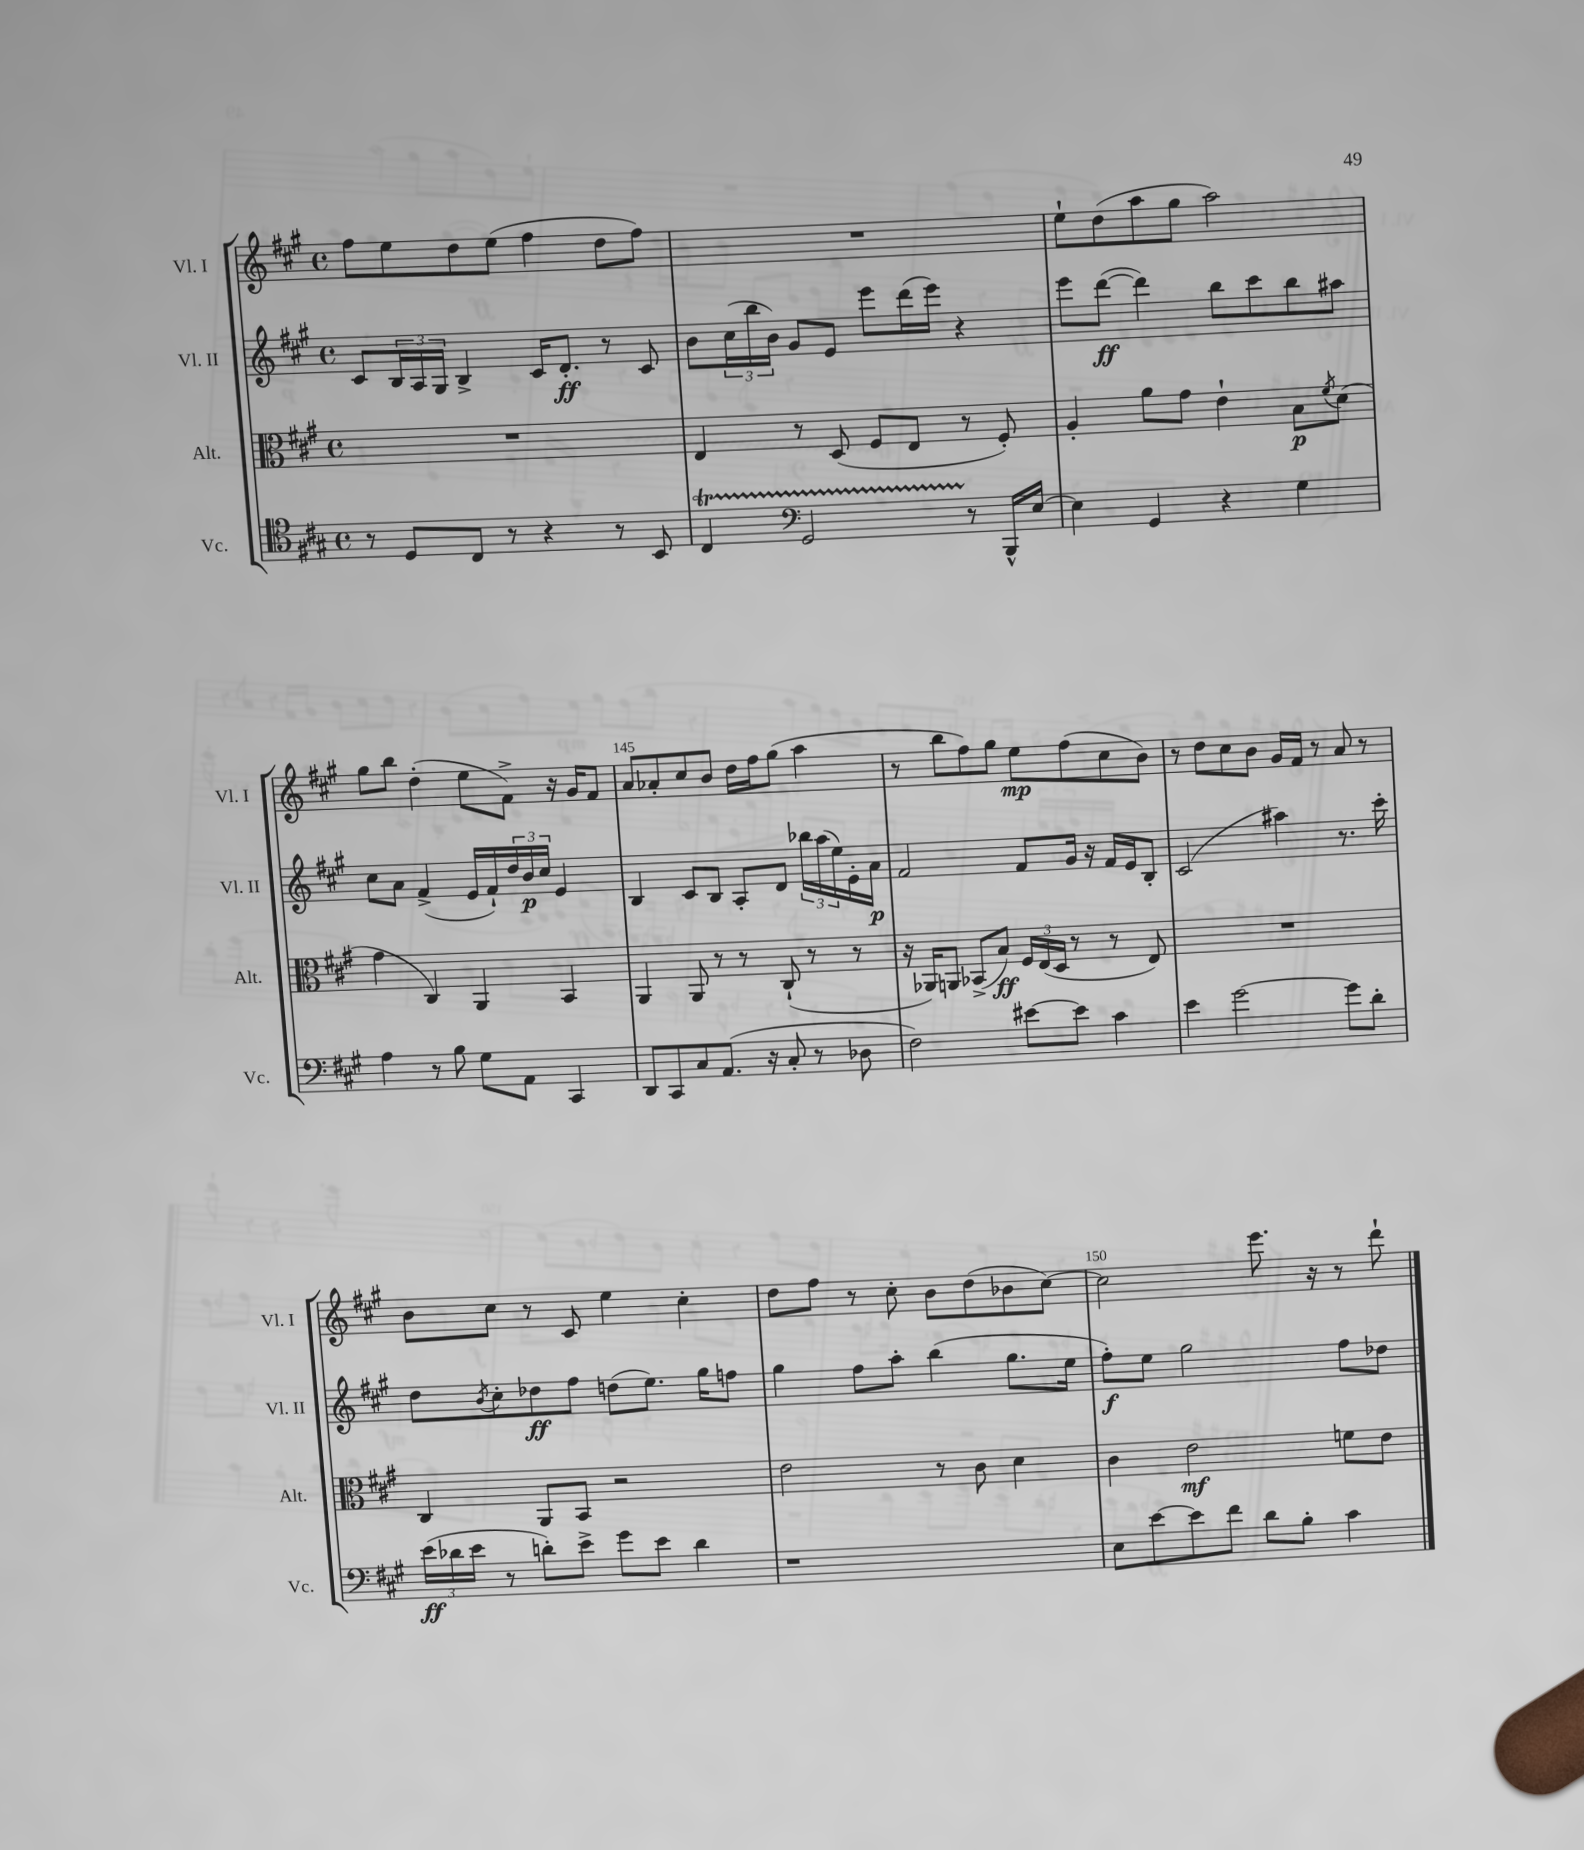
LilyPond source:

<<
\new StaffGroup <<
\new Staff = "s0" \with { instrumentName = "Vl. I" shortInstrumentName = "Vl. I" } {
    \clef treble \key a \major \defaultTimeSignature \time 4/4
    fis''8 e''8 d''8 e''8( fis''4 d''8 fis''8) |
    R1 |
    e''8-! d''8( a''8 gis''8 a''2) |
    gis''8 b''8 d''4-.( e''8 fis'8->) r16 gis'16 fis'8 |
    a'8 aes'8-. cis''8 b'8 d''16 fis''16 gis''8( a''4 |
    r8 b''8 fis''8) gis''8 e''8\mp fis''8( cis''8 b'8) |
    r8 d''8 cis''8 b'8 gis'16 fis'16 r8 a'8 r8 |
    b'8 cis''8 r8 cis'8 e''4 cis''4-. |
    d''8 fis''8 r8 cis''8-. b'8 d''8( bes'8 cis''8~) |
    cis''2 e'''8. r16 r8 d'''8-! \bar "|." |
}
\new Staff = "s1" \with { instrumentName = "Vl. II" shortInstrumentName = "Vl. II" } {
    \clef treble \key a \major \defaultTimeSignature \time 4/4
    cis'8 \tuplet 3/2 { b16 a16 gis16 } b4-> cis'16 d'8.-.\ff r8 cis'8 |
    b'8 \tuplet 3/2 { cis''16( b''16 b'16) } gis'8 e'8 e'''8 d'''16( e'''16) r4 |
    e'''8 d'''8~\ff( d'''4) b''8 cis'''8 b''8 ais''8 |
    cis''8 a'8 fis'4->( e'16 fis'16-!) \tuplet 3/2 { d''16 b'16\p cis''16 } e'4 |
    b4 cis'8 b8 a8-. d'8 \tuplet 3/2 { bes''16 a''16( e''16) } e'16-. a'16\p |
    fis'2 fis'8 gis'16 r16 fis'16 e'16 b8-. |
    cis'2( ais''4) r8. cis'''16-. |
    d''8 \acciaccatura { b'8 } cis''8-. des''8\ff fis''8 d''8( e''8.) gis''16 f''8 |
    gis''4 fis''8 a''8-. b''4( gis''8. e''16 |
    fis''8-.\f) e''8 gis''2 fis''8 des''8 \bar "|." |
}
\new Staff = "s2" \with { instrumentName = "Alt." shortInstrumentName = "Alt." } {
    \clef alto \key a \major \defaultTimeSignature \time 4/4
    R1 |
    e4 r8 d8( fis8 e8 r8 fis8-.) |
    a4-. a'8 gis'8 e'4-! b8\p \acciaccatura { fis'8 } d'8( |
    gis'4 cis4) a,4 b,4 |
    a,4 a,8 r8 r8 cis8-!( r8 r8 |
    r16 aes,16) a,8 bes,8->( b8\ff) \tuplet 3/2 { fis16 e16( d16 } r8 r8 e8) |
    R1 |
    cis4 a,8 b,8 r2 |
    e'2 r8 cis'8 d'4 |
    cis'4 e'2\mf f'8 e'8 \bar "|." |
}
\new Staff = "s3" \with { instrumentName = "Vc." shortInstrumentName = "Vc." } {
    \clef tenor \key a \major \defaultTimeSignature \time 4/4
    r8 d8 cis8 r8 r4 r8 b,8 |
    cis4\startTrillSpan \clef bass gis,2 r8\stopTrillSpan b,,16-^ e16~ |
    e4 gis,4 r4 gis4 |
    a4 r8 b8 gis8 a,8 cis,4 |
    d,8 cis,8 cis8 a,8.( r16 cis8-. r8 des8 |
    fis2) eis'8~ eis'8 cis'4 |
    e'4 gis'2~ gis'8 d'8-. |
    \tuplet 3/2 { e'16\ff( des'16 e'16 } r8 d'8-.) e'8-> gis'8 e'8 d'4 |
    r1 |
    e8 e'8~ e'8 fis'8 d'8 b8-. cis'4 \bar "|." |
}
>>
>>
\layout { \context { \Score currentBarNumber = #141 \override BarNumber.break-visibility = ##(#f #t #t) barNumberVisibility = #(every-nth-bar-number-visible 5) } }
